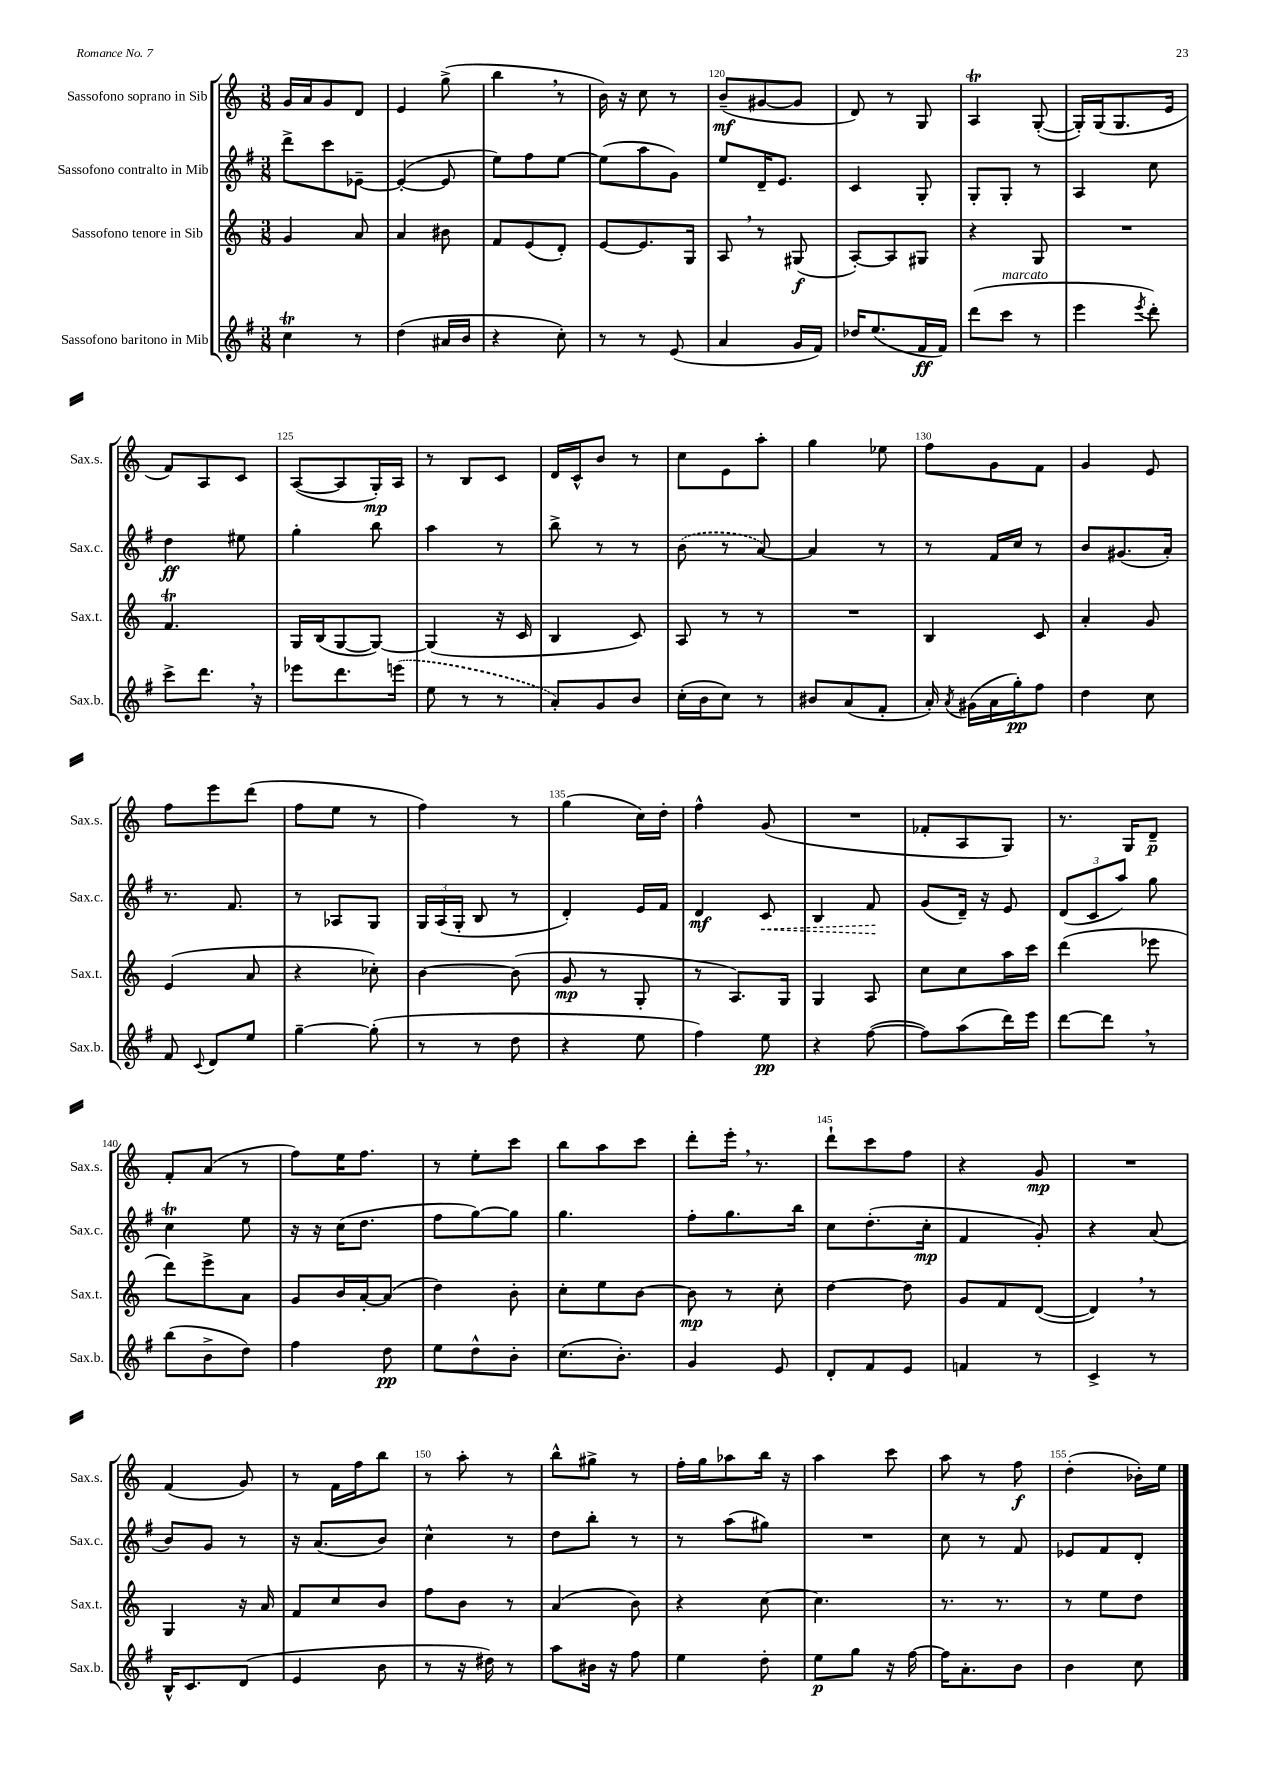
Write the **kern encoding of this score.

**kern	**dynam	**kern	**dynam	**kern	**dynam	**kern	**dynam
*part4	*part4	*part3	*part3	*part2	*part2	*part1	*part1
*staff4	*staff4	*staff3	*staff3	*staff2	*staff2	*staff1	*staff1
*I"Sassofono baritono in Mib	*	*I"Sassofono tenore in Sib	*	*I"Sassofono contralto in Mib	*	*I"Sassofono soprano in Sib	*
*I'Sax.b.	*	*I'Sax.t.	*	*I'Sax.c.	*	*I'Sax.s.	*
*clefG2	*	*clefG2	*	*clefG2	*	*clefG2	*
*k[f#]	*	*k[]	*	*k[f#]	*	*k[]	*
*M3/8	*	*M3/8	*	*M3/8	*	*M3/8	*
=116	=116	=116	=116	=116	=116	=116	=116
4ccT\	.	4g/	.	8ddd^\L	.	16g/LL	.
.	.	.	.	.	.	16a/J	.
.	.	.	.	8ccc\	.	8g/	.
8r	.	8a/	.	[8e-X~\J	.	8d/J	.
=117	=117	=117	=117	=117	=117	=117	=117
(4dd\	.	4a/	.	(4e-'/_	.	4e/	.
16a#X/LL	.	8b#X\	.	8e-/]	.	(8gg^\	.
16b/JJ	.	.	.	.	.	.	.
=118	=118	=118	=118	=118	=118	=118	=118
4r	.	8f/L	.	8ee\L)	.	4bb,\	.
.	.	(8e/	.	8ff#\	.	.	.
8cc'\)	.	8d'/J)	.	[8ee\J	.	8r	.
=119	=119	=119	=119	=119	=119	=119	=119
8r	.	[8e/L	.	(8ee\L]	.	16b\)	.
.	.	.	.	.	.	16r	.
8r	.	8.e/]	.	8aa\	.	8cc\	.
(8e/	.	.	.	8g\J)	.	8r	.
.	.	16G/Jk	.	.	.	.	.
=120	=120	=120	=120	=120	=120	=120	=120
4a/	.	8A,/	.	8ee/L	.	(8b~/L	mf
.	.	8r	.	16d~/K	.	[8g#X/	.
.	.	.	.	8.e/J	.	.	.
16g/LL	.	(8G#X/	f	.	.	8g#/J]	.
16f#/JJ)	.	.	.	.	.	.	.
=121	=121	=121	=121	=121	=121	=121	=121
16dd-X/KL	.	[8A'/L)	.	4c/	.	8d/)	.
(8.ee/	.	.	.	.	.	.	.
.	.	8A/]	.	.	.	8r	.
16f#/L	ff	8G#X/J	.	8G'/	.	8G/	.
16f#/JJ)	.	.	.	.	.	.	.
=122	=122	=122	=122	=122	=122	=122	=122
(8ddd\L	.	4r	.	8G'/L	.	4AT/	.
!LO:TX:a:i:t=marcato	!	!	!	!	!	!	!
8ccc\J	.	.	.	8G'/J	.	.	.
8r	.	8G/	.	8r	.	([8G'/	.
=123	=123	=123	=123	=123	=123	=123	=123
4eee\	.	4.r	.	4A/	.	16G'/LL])	.
.	.	.	.	.	.	(16G/J	.
.	.	.	.	.	.	8.G/	.
8qeee/	.	.	.	.	.	.	.
8ddd'\)	.	.	.	8cc\	.	.	.
.	.	.	.	.	.	16e/Jk	.
!!LO:LB:g=z
=124	=124	=124	=124	=124	=124	=124	=124
8ccc^\L	.	4.fT/	.	4dd\	ff	8f/L)	.
8.ddd,\J	.	.	.	.	.	8A/	.
.	.	.	.	8ee#X\	.	8c/J	.
16r	.	.	.	.	.	.	.
=125	=125	=125	=125	=125	=125	=125	=125
8eee-X\L	.	16G/LL	.	4gg'\	.	([8A/L	.
.	.	(16B/J	.	.	.	.	.
8.ddd\	.	[8G/	.	.	.	8A/]	.
.	.	8G/J_)	.	8bb\	.	16G'/L)	mp
(16eeen\Jk	.	.	.	.	.	16A/JJ	.
=126	=126	=126	=126	=126	=126	=126	=126
8ee\	.	(4G/]	.	4aa\	.	8r	.
8r	.	.	.	.	.	8B/L	.
8r	.	16r	.	8r	.	8c/J	.
.	.	16c/	.	.	.	.	.
=127	=127	=127	=127	=127	=127	=127	=127
8a'/L)	.	4B/	.	8bb^\	.	16d/LL	.
.	.	.	.	.	.	16c^^/J	.
8g/	.	.	.	8r	.	8b/J	.
8b/J	.	8c/)	.	8r	.	8r	.
=128	=128	=128	=128	=128	=128	=128	=128
(16cc'\LL	.	8A/	.	(8b\	.	8cc\L	.
16b\J	.	.	.	.	.	.	.
8cc\J)	.	8r	.	8r	.	8e\	.
8r	.	8r	.	[8a/)	.	8aa'\J	.
=129	=129	=129	=129	=129	=129	=129	=129
8b#X/L	.	4.r	.	4a/]	.	4gg\	.
(8a/	.	.	.	.	.	.	.
8f#'/J	.	.	.	8r	.	8ee-X\	.
=130	=130	=130	=130	=130	=130	=130	=130
16a'/)	.	4B/	.	8r	.	8ff\L	.
8qa/	.	.	.	.	.	.	.
(16g#X\LL	.	.	.	.	.	.	.
16a\	.	.	.	16f#/LL	.	8g\	.
16gg'\J)	pp	.	.	16cc/JJ	.	.	.
8ff#\J	.	8c/	.	8r	.	8f\J	.
=131	=131	=131	=131	=131	=131	=131	=131
4dd\	.	4a'/	.	8b/L	.	4g/	.
.	.	.	.	(8.g#X/	.	.	.
8cc\	.	8g/	.	.	.	8e/	.
.	.	.	.	16a'/Jk)	.	.	.
!!LO:LB:g=z
=132	=132	=132	=132	=132	=132	=132	=132
8f#/	.	(4e/	.	8.r	.	8ff\L	.
8qqc/	.	.	.	.	.	.	.
8d/L	.	.	.	.	.	8eee\	.
.	.	.	.	8.f#/	.	.	.
8ee/J	.	8a/	.	.	.	(8ddd\J	.
=133	=133	=133	=133	=133	=133	=133	=133
[4gg~\	.	4r	.	8r	.	8ff\L	.
.	.	.	.	8A-X/L	.	8ee\J	.
(8gg'\]	.	8cc-X'\)	.	8G/J	.	8r	.
=134	=134	=134	=134	=134	=134	=134	=134
8r	.	[4b\	.	24G/LL	.	4ff\)	.
.	.	.	.	(24A/	.	.	.
.	.	.	.	24G'/JJ	.	.	.
8r	.	.	.	8B/	.	.	.
8dd\	.	(8b\]	.	8r	.	8r	.
=135	=135	=135	=135	=135	=135	=135	=135
4r	.	8g/	mp	4d'/)	.	(4gg\	.
.	.	8r	.	.	.	.	.
8ee\	.	8G'/	.	16e/LL	.	16cc\LL)	.
.	.	.	.	16f#/JJ	.	16dd'\JJ	.
=136	=136	=136	=136	=136	=136	=136	=136
4ff#\)	.	8r	.	4d/	mf	4ff^^\	.
.	.	8.A/L)	.	.	.	.	.
!	!	!	!	!	!LO:HP:b	!	!
8ee\	pp	.	.	8c/	<	(8g/	.
.	.	16G/Jk	.	.	.	.	.
=137	=137	=137	=137	=137	=137	=137	=137
4r	.	4G/	.	4B/	.	4.r	.
([8ff#\	.	8A/	.	8f#/	.	.	.
.	.	.	.	.	[	.	.
=138	=138	=138	=138	=138	=138	=138	=138
8ff#\L])	.	8cc\L	.	(8g/L	.	8f-X'/L	.
(8aa\	.	8cc\	.	16d~/Jk)	.	8A/	.
.	.	.	.	16r	.	.	.
16ddd\L)	.	16aa\L	.	8e/	.	8G/J)	.
16eee\JJ	.	16ccc\JJ	.	.	.	.	.
=139	=139	=139	=139	=139	=139	=139	=139
[8ddd\L	.	(4ddd\	.	(12d/L	.	8.r	.
.	.	.	.	12c/	.	.	.
8ddd,\J]	.	.	.	.	.	.	.
.	.	.	.	12aa/J)	.	.	.
.	.	.	.	.	.	16G/KL	.
8r	.	8eee-X\	.	8gg\	.	8d~/J	p
!!LO:LB:g=z
=140	=140	=140	=140	=140	=140	=140	=140
(8bb\L	.	8ddd\L)	.	4ccT\	.	8f'/L	.
8b^\	.	8eee^\	.	.	.	(8a/J	.
8dd\J)	.	8a\J	.	8ee\	.	8r	.
=141	=141	=141	=141	=141	=141	=141	=141
4ff#\	.	8g/L	.	16r	.	8ff\L)	.
.	.	.	.	16r	.	.	.
.	.	16b/L	.	(16cc\KL	.	16ee\K	.
.	.	[16a'/J	.	8.dd\J	.	8.ff\J	.
8dd\	pp	(8a/J]	.	.	.	.	.
=142	=142	=142	=142	=142	=142	=142	=142
8ee\L	.	4dd\)	.	8ff#\L	.	8r	.
8dd^^\	.	.	.	[8gg\)	.	8ee'\L	.
8b'\J	.	8b'\	.	8gg\J]	.	8ccc\J	.
=143	=143	=143	=143	=143	=143	=143	=143
(8.cc\L	.	8cc'\L	.	4.gg\	.	8bb\L	.
.	.	8ee\	.	.	.	8aa\	.
8.b'\J)	.	.	.	.	.	.	.
.	.	[8b\J	.	.	.	8ccc\J	.
=144	=144	=144	=144	=144	=144	=144	=144
4g/	.	8b\]	mp	8ff#'\L	.	8ddd'\L	.
.	.	8r	.	8.gg\	.	16eee',\Jk	.
.	.	.	.	.	.	8.r	.
8e/	.	8cc'\	.	.	.	.	.
.	.	.	.	16bb\Jk	.	.	.
=145	=145	=145	=145	=145	=145	=145	=145
8d'/L	.	[4dd\	.	8cc\L	.	8ddd`\L	.
8f#/	.	.	.	(8.dd'\	.	8ccc\	.
8e/J	.	8dd\]	.	.	.	8ff\J	.
.	.	.	.	16cc'\Jk	mp	.	.
=146	=146	=146	=146	=146	=146	=146	=146
4fn/	.	8g/L	.	4f#/	.	4r	.
.	.	8f/	.	.	.	.	.
8r	.	([8d/J	.	8g'/)	.	8g/	mp
=147	=147	=147	=147	=147	=147	=147	=147
4c^/	.	4d,/])	.	4r	.	4.r	.
8r	.	8r	.	(8a/	.	.	.
!!LO:LB:g=z
=148	=148	=148	=148	=148	=148	=148	=148
16B^^/KL	.	4G/	.	8b/L)	.	(4f/	.
8.c/	.	.	.	.	.	.	.
.	.	.	.	8g/J	.	.	.
(8d/J	.	16r	.	8r	.	8g/)	.
.	.	16a/	.	.	.	.	.
=149	=149	=149	=149	=149	=149	=149	=149
4e/	.	8f/L	.	16r	.	8r	.
.	.	.	.	(8.a/L	.	.	.
.	.	8cc/	.	.	.	16f\LL	.
.	.	.	.	.	.	16ff\J	.
8b\	.	8b/J	.	8b/J)	.	8bb\J	.
=150	=150	=150	=150	=150	=150	=150	=150
8r	.	8ff\L	.	4cc^^\	.	8r	.
16r	.	8b\J	.	.	.	8aa'\	.
16dd#X\)	.	.	.	.	.	.	.
8r	.	8r	.	8r	.	8r	.
=151	=151	=151	=151	=151	=151	=151	=151
8aa\L	.	(4a/	.	8dd\L	.	8bb^^\L	.
16b#X\Jk	.	.	.	8bb'\J	.	8gg#X^\J	.
16r	.	.	.	.	.	.	.
8ff#\	.	8b\)	.	8r	.	8r	.
=152	=152	=152	=152	=152	=152	=152	=152
4ee\	.	4r	.	8r	.	16ff'\LL	.
.	.	.	.	.	.	16gg\J	.
.	.	.	.	(8aa\L	.	8aa-X\	.
8dd'\	.	[8cc\	.	8gg#X\J)	.	16bb\Jk	.
.	.	.	.	.	.	16r	.
=153	=153	=153	=153	=153	=153	=153	=153
8ee\L	p	4.cc\]	.	4.r	.	4aa\	.
8gg\J	.	.	.	.	.	.	.
16r	.	.	.	.	.	8ccc\	.
[16ff#\	.	.	.	.	.	.	.
=154	=154	=154	=154	=154	=154	=154	=154
16ff#\KL]	.	8.r	.	8cc\	.	8aa\	.
8.a'\	.	.	.	.	.	.	.
.	.	.	.	8r	.	8r	.
.	.	8.r	.	.	.	.	.
8b\J	.	.	.	8f#/	.	8ff\	f
=155	=155	=155	=155	=155	=155	=155	=155
4b\	.	8r	.	8e-X/L	.	(4dd'\	.
.	.	8ee\L	.	8f#/	.	.	.
8cc\	.	8dd\J	.	8d'/J	.	16b-X'\LL)	.
.	.	.	.	.	.	16ee\JJ	.
==	==	==	==	==	==	==	==
*-	*-	*-	*-	*-	*-	*-	*-
